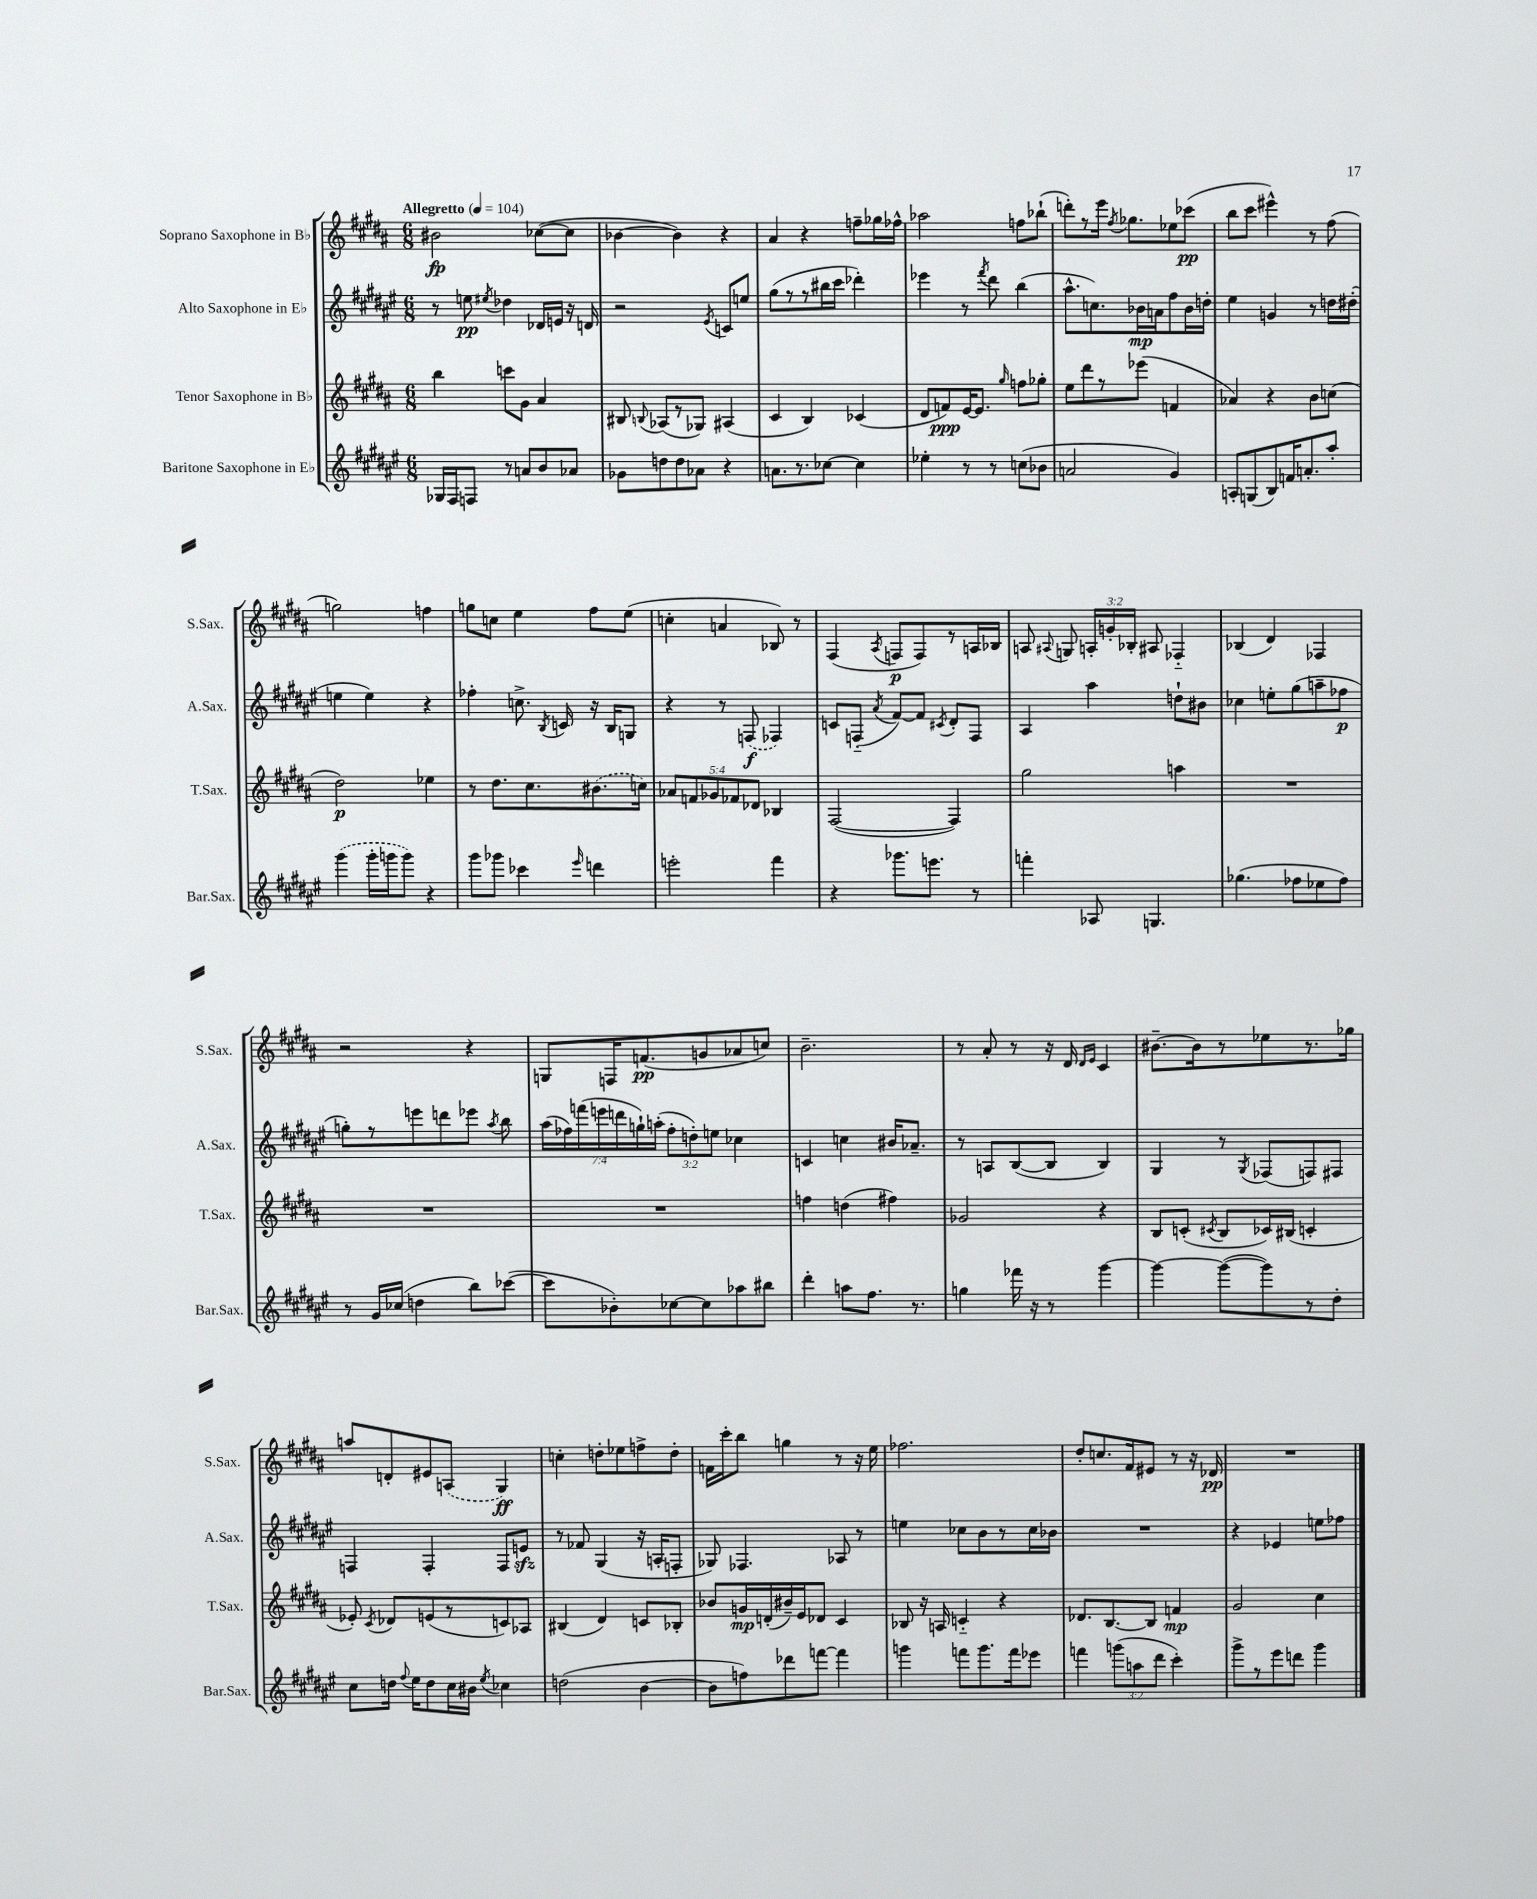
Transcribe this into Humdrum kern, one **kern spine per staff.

**kern	**kern	**kern	**kern
*staff4	*staff3	*staff2	*staff1
*clefG2	*clefG2	*clefG2	*clefG2
*k[f#c#g#d#a#e#]	*k[f#c#g#d#a#]	*k[f#c#g#d#a#e#]	*k[f#c#g#d#a#]
*M6/8	*M6/8	*M6/8	*M6/8
*MM104	*MM104	*MM104	*MM104
16G-	4bb	8r	2b#
16F#	.	.	.
8F	.	8ee	.
.	.	8qee#	.
8r	8ccc	4dd-	.
8a	8g#	.	.
8b	4a#	16d-	([8cc-
.	.	16e	.
8a-	.	16r	8cc-]
.	.	16d	.
=	=	=	=
8g-	8B#	2r	[4b-
.	8qqB	.	.
8dd	(8A-	.	.
8dd	8r	.	4b-])
8a-	8G-)	.	.
.	.	8qe#	.
4r	(4A#	8c	4r
.	.	8ee	.
=	=	=	=
8.a	4c#	(8gg#	4a#
.	.	8r	.
8.r	.	.	.
.	4B)	8r	4r
[8cc-	.	16bb#	.
.	.	16ccc#	.
4cc-]	(4c-	4ddd-')	8ff~
.	.	.	16gg-
.	.	.	16ff-^^
=	=	=	=
4ee-'	8d#	4eee-	2aa-
.	8f)	.	.
8r	[16e	8r	.
.	8.e]	.	.
.	.	8qfff#	.
8r	.	8ddd#	.
.	16qqgg#	.	.
(8cc	8ff	(4bb	8ff
8b-	8gg-'	.	(8bb-`
=	=	=	=
2a	8ee	8.aa#^^	8ddd')
.	8ddd#	.	8r
.	.	8.cc)	.
.	8r	.	16eee
.	.	.	8qff#
.	.	.	8.gg-
.	(8eee-	16b-	.
.	.	16a	.
4g#)	4f	8ff#	8ee-
.	.	16b-	(8ccc-
.	.	16dd'	.
=	=	=	=
8A'	4a-)	4ee#	8bb
(8G	.	.	8ccc#
8B)	4r	4g	4eee#^^)
16f	.	.	.
8.a'	.	.	.
.	8b	8r	8r
8aa#'	(8cc	16dd	(8ff#
.	.	(16dd#'	.
=	=	=	=
(4ggg#	2dd#)	4ee	2gg)
16ggg#'	.	4ee)	.
16ggg	.	.	.
8ggg)	.	.	.
4r	4ee-	4r	4ff
=	=	=	=
8ggg#	8r	4ff-'	8gg
8ggg-	8.dd#	.	8cc
4ccc-	.	8.cc^	4ee
.	8.cc#	.	.
.	.	8qB	.
.	.	16c	.
16qqeee#	.	.	.
4ddd	(8.b#	16r	8ff#
.	.	16B	.
.	.	8G	(8ee
.	16cc)	.	.
=	=	=	=
2eee'	10a-	4r	4cc'
.	10f	.	.
.	10g-	.	.
.	.	8r	4a
.	10f-	.	.
.	.	(8F	.
.	10d-	.	.
4fff#	4B-	4F-)	8B-)
.	.	.	8r
=	=	=	=
4r	([2F#	8c	(4F#
.	.	(8F'~	.
.	.	8qa#	8qA#
8.ggg-	.	[8f#)	8F
.	.	8f#]	8F)
8.eee	.	.	.
.	.	8qc#	.
.	4F#])	8d#'	8r
8r	.	8F	16A
.	.	.	16B-
=	=	=	=
4fff'	2gg#	4A#	8A
.	.	.	8qqA#
.	.	.	8G
8A-	.	4aa#	24A'
.	.	.	24g'
.	.	.	24B-'
4.G	.	.	8A#
.	4aa	8dd`	4F-'~
.	.	8b#	.
=	=	=	=
(4.gg-	2.r	4cc-	(4B-
.	.	8ee'	4d#)
8ff-	.	(8gg#	.
8ee-	.	8aa~	4F-
8ff-)	.	8ff-	.
=	=	=	=
8r	2.r	8gg')	2r
16g#	.	8r	.
(16cc-	.	.	.
4dd	.	8eee	.
.	.	8ddd	.
8bb)	.	8eee-	4r
.	.	8qaa#	.
([8ccc-	.	8bb	.
=	=	=	=
8ccc-]	2.r	(28aa#	8G
.	.	28ff-)	.
.	.	(28fff	.
.	.	28eee	.
8b-')	.	.	16F
.	.	28ddd	.
.	.	28gg`)	.
.	.	.	(8.f
.	.	(28aa'	.
[8cc-	.	12ff-'	.
.	.	12dd')	.
8cc-]	.	.	8g
.	.	12ee	.
8aa-	.	4cc-	8a-
8bb#	.	.	8cc)
=	=	=	=
4ddd#'	4ff	4c	2.b~
8aa	(4dd	4cc	.
8.ff#	.	.	.
.	4ff#)	16b#	.
8.r	.	8.a-~	.
=	=	=	=
4gg	2g-	8r	8r
.	.	8A	8a#'
16fff-	.	([8B	8r
16r	.	.	.
8r	.	8B]	16r
.	.	.	16d#
.	.	.	16qqd#
.	.	.	16qqe
[4ggg#	4r	4B)	4c#
=	=	=	=
4ggg#_	8B	4G#	[8.b#~
.	(8c'	.	.
.	.	.	16b#]
.	8qc#	.	.
(8ggg#_	8B	8r	8r
.	.	8qG#	.
8ggg#])	16c-)	(8F-	8ee-
.	(16B#	.	.
8r	4c'	8F)	8.r
8dd#'	.	8F#	.
.	.	.	16gg-
=	=	=	=
8cc#	8e-')	4F	8aa
.	8qc#	.	.
16dd	8d-	.	8d'
8qqff#	.	.	.
16ee#	.	.	.
8dd	(8e	4F'	8e#
16cc#	8r	.	(8A
16b#	.	.	.
8qee#	.	.	.
4cc-	8c)	8F	4G#)
.	8A-	8e	.
=	=	=	=
(2dd	(4B#	8r	4cc'
.	.	8f-	.
.	4d#)	(4G#	8dd'
.	.	.	8ee-
[4b	8c	16r	8ff^
.	.	16A'	.
.	8B-'	8F'	8dd'
=	=	=	=
8b]	8b-	8G-)	16f
.	.	.	16ccc#'
8ff)	16g	4.F-	8bb
.	(16d'	.	.
8ddd-	16b#~)	.	4gg
.	16e	.	.
[8fff	8d-	.	.
4fff]	4c#	8A-	8r
.	.	8r	16r
.	.	.	16ee
=	=	=	=
4ggg	8B-	4ee	2.ff-
.	16r	.	.
.	16A	.	.
8fff	4c'~	8cc-	.
8.ggg	.	8b	.
.	4r	8r	.
16fff	.	.	.
8eee-	.	16cc-	.
.	.	16b-	.
=	=	=	=
4fff	8.d-	2.r	8dd#'
.	.	.	8.cc
.	[8.B	.	.
(12ggg	.	.	.
.	.	.	16f#
12aa	.	.	.
.	8B]	.	8e#
12ddd#	.	.	.
4ccc#')	4f	.	8r
.	.	.	16r
.	.	.	16d-
=	=	=	=
8ggg#^	2g#	4r	2.r
8r	.	.	.
8eee#	.	4e-	.
8ddd	.	.	.
4ggg#	4cc#	8ee	.
.	.	8ff-	.
==	==	==	==
*-	*-	*-	*-
